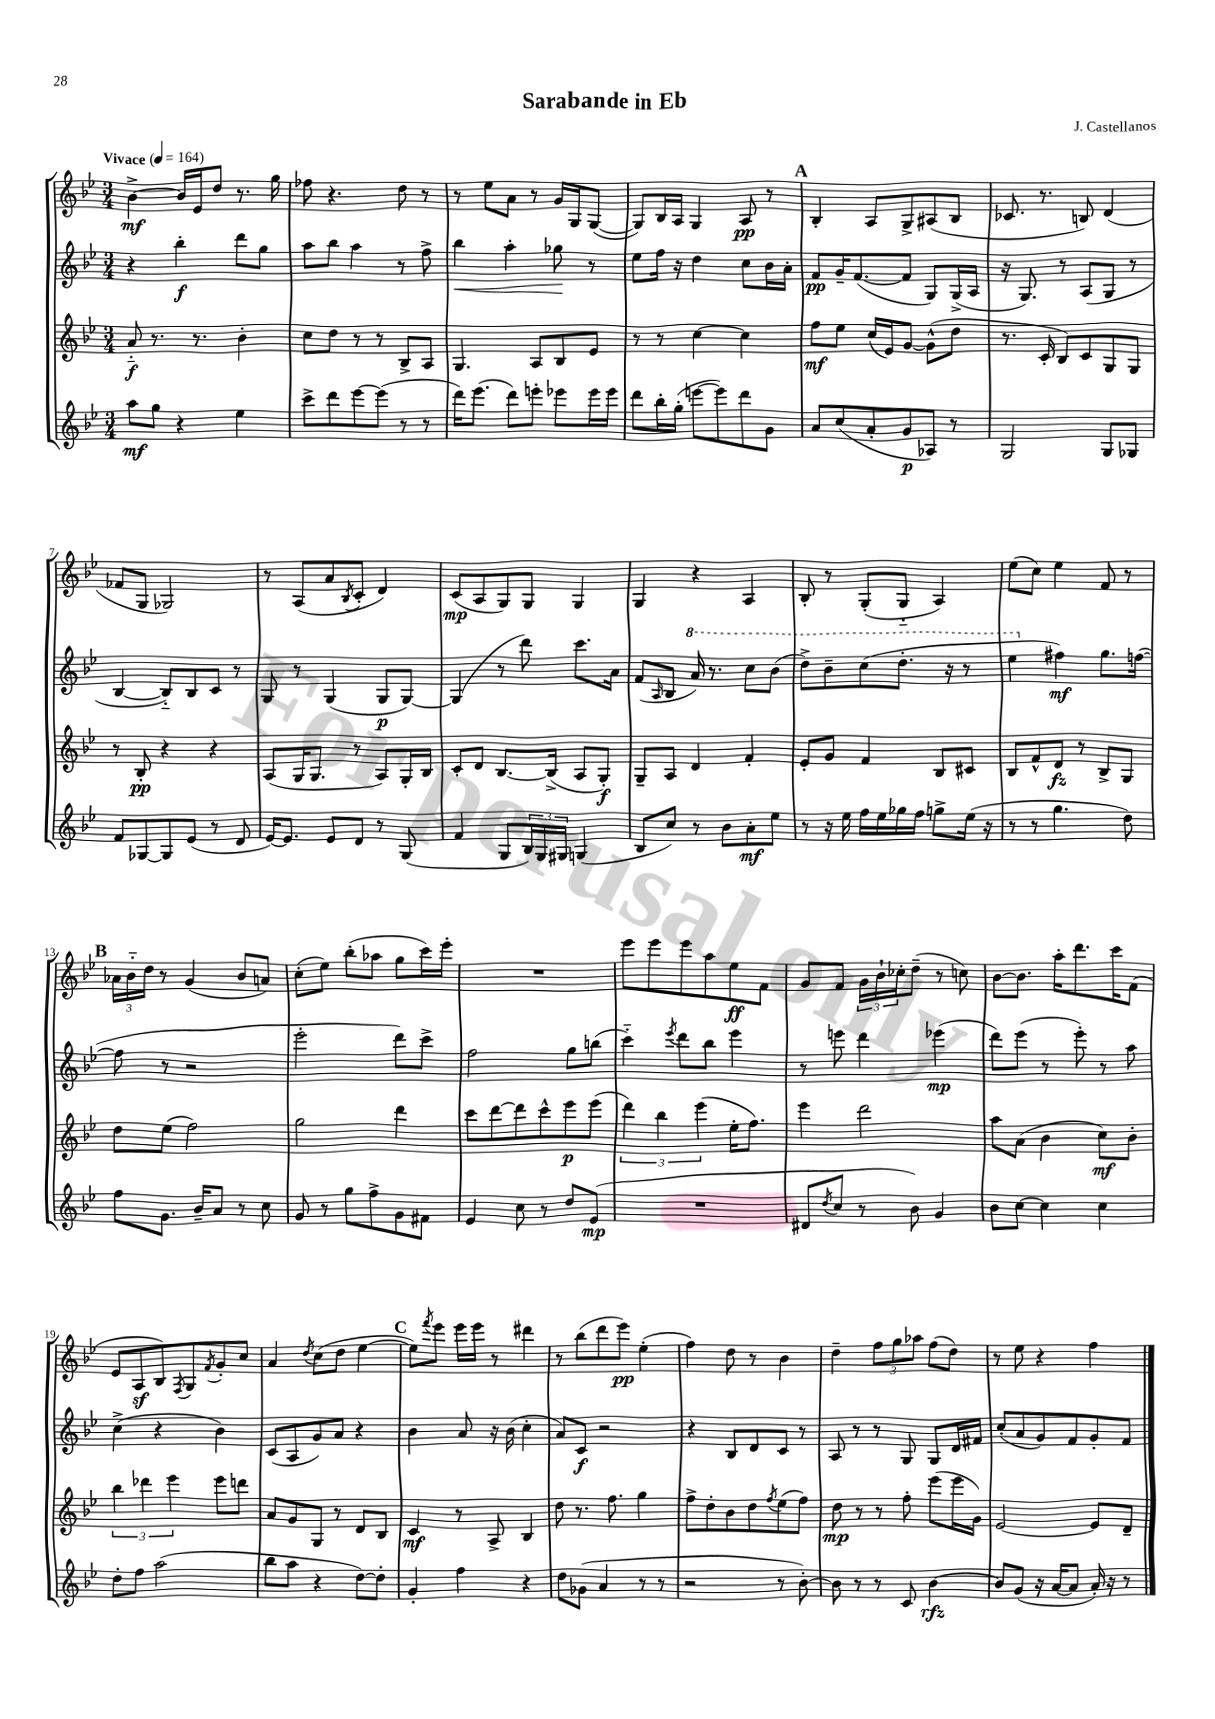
\header { title = "Sarabande in Eb" composer = "J. Castellanos" }
<<
\new StaffGroup <<
\new Staff = "s0" {
    \clef treble \key bes \major \numericTimeSignature \time 3/4 \tempo "Vivace" 4 = 164
    bes'4~->\mf bes'16 ees'16 d''8 r8. g''16 |
    fes''8 r4. d''8 r8 |
    r8 ees''8 a'8 r8 g'16 g16 g8~( |
    g8) bes16 a16 g4 a8\pp r8 |
    \mark \markup { \bold "A" } bes4-. a8 g8-> ais8( bes8 |
    ces'8. r8. b8) d'4( |
    fes'8 g8 ges2) |
    r8 a8( a'8 \acciaccatura { bes8 } c'8-. d'4) |
    c'8\mp( a8 g8) g8 g4 |
    g4 r4 a4 |
    bes8-. r8 g8-.( g8-_ a4) |
    ees''8( c''8) ees''4 f'8 r8 |
    \mark \markup { \bold "B" } \tuplet 3/2 { aes'16 bes'16-_ d''16 } r8 g'4( bes'8 a'8) |
    c''8-.( ees''8) bes''8-.( aes''8 g''8 c'''16) ees'''16-. |
    R2. |
    ees'''8 ees'''8 ees'''8 a''8 ees''8\ff f'8 |
    g'8 f'8 \tuplet 3/2 { g'16 bes'16-! ces''16-. } d''8--( r8 c''8) |
    bes'8~ bes'8. a''16-. d'''8. c'''16 f'8( |
    ees'8 a8\sf bes8) \acciaccatura { f8 } g8 \acciaccatura { f'8 } g'8-. c''8 |
    a'4 \acciaccatura { d''8 } c''8( d''8 ees''4~ |
    \mark \markup { \bold "C" } ees''8) \acciaccatura { f'''8 } ees'''8 ees'''16 ees'''16 r8 dis'''4 |
    r8 bes''8( d'''8 ees'''8\pp) ees''4-.( |
    f''4) d''8 r8 bes'4 |
    d''4-- \tuplet 3/2 { f''8 g''8 aes''8 } f''8( d''8) |
    r8 ees''8 r4 f''4 \bar "|." |
}
\new Staff = "s1" {
    \clef treble \key bes \major \numericTimeSignature \time 3/4
    r4 bes''4-.\f d'''8 g''8 |
    a''8 bes''8 a''4 r8 f''8-> |
    bes''4\< a''4-. ges''8\! r8 |
    ees''8 f''16 r16 d''4 c''8 bes'16 a'16-. |
    \mark \markup { \bold "A" } f'8\pp g'16-- f'8.~( f'8 g8) g16->( a16 |
    r16 g8.) r8 a8( g8 r8 |
    bes4~ bes8-_) bes8 c'8 r8 |
    g8 r8 g4( g8\p g8~) |
    g4( r8 d'''8) c'''8. a'16 |
    f'8( \grace { a16 } bes8 \ottava #1 a''16) r8. c'''8 bes''8( |
    d'''8->) bes''8-- c'''8( d'''8.-. r16 r8 |
    ees'''4 \ottava #0 fis''4\mf) g''8. f''16~( |
    \mark \markup { \bold "B" } f''8 r8 r2 |
    ees'''2-. d'''8) c'''8-> |
    f''2 g''8 b''8( |
    c'''4-_) \acciaccatura { ees'''8 } d'''8 bes''8 ees'''4 |
    r8 e'''8 d'''4 ees'''4\mp( |
    d'''8) ees'''8( r8 ees'''8-.) r8 a''8 |
    c''4->( r4 bes'4) |
    c'8( a8 g'8) a'8 r4 |
    \mark \markup { \bold "C" } bes'4 a'8 r16 bes'16( c''4-. |
    a'8) c'8\f r2 |
    r4 bes8 d'8 c'8 r8 |
    a8 r8 r8 g8 g8 d'16 fis'16 |
    c''8-.( a'8 g'8) f'8 g'8-. f'8 \bar "|." |
}
\new Staff = "s2" {
    \clef treble \key bes \major \numericTimeSignature \time 3/4
    a'8-_\f r8. r8. bes'4-. |
    c''8 d''8 r8 r8 bes8-> a8 |
    g4. a8 bes8 ees'8 |
    r8 r8 c''4~ c''4 |
    \mark \markup { \bold "A" } f''8\mf ees''8 c''16( ees'16) g'8~ g'8-^( d''8 |
    r8. c'16-. bes8) c'8 g8 g8 |
    r8 bes8-.\pp r4 r4 |
    a8( g16 g8. r8 a8) g16-. bes16 |
    c'8-. d'8 bes8.~ bes16->( a8 g8-.\f) |
    g8-- a8 d'4 f'4-. |
    ees'8-. g'8 f'4 bes8 cis'8 |
    bes8 f'8-^ d'8\fz r8 bes8-> g8 |
    \mark \markup { \bold "B" } d''8 ees''8( f''2) |
    g''2 d'''4 |
    c'''8 d'''8~ d'''8 c'''8-^ ees'''8\p ees'''8( |
    \tuplet 3/2 { d'''4) bes''4 ees'''4( } ees''16-. f''8.) |
    ees'''4 d'''2 |
    a''8 a'8( bes'4 c''8\mf) bes'8-. |
    \tuplet 3/2 { bes''4 des'''4 ees'''4 } ees'''8 d'''8 |
    a'8 g'8 g8 r8 d'8 bes8 |
    \mark \markup { \bold "C" } c'4\mf r8 a8-> bes4 |
    d''8 r8. f''8. g''4 |
    f''8-> d''8-. bes'8 d''8 \acciaccatura { f''8 } ees''8( f''8) |
    d''8\mp r8 r8 f''8-. ees'''8( ees'''16 g'16) |
    ees'2~ ees'8 d'8-- \bar "|." |
}
\new Staff = "s3" {
    \clef treble \key bes \major \numericTimeSignature \time 3/4
    a''8\mf g''8 r4 ees''4 |
    c'''8-> d'''8 ees'''8~ ees'''8( r8 r8 |
    d'''16) ees'''8.( d'''8) e'''8-. ees'''8 ees'''16 ees'''16 |
    d'''8 bes''16-. g''16-.( e'''8~ e'''8) d'''8 g'8 |
    \mark \markup { \bold "A" } a'8 c''8( a'8-. g'8\p aes8) r8 |
    g2 g8 ges8 |
    f'8 ges8~ ges8 ees'8( r8 d'8 |
    ees'16~) ees'8. ees'8 d'8 r8 g8( |
    f'4 g8 \tuplet 3/2 { bes16) g16 gis16 } g4( |
    bes8 c''8) r8 bes'8 a'8-.\mf ees''8 |
    r8 r16 ees''16 f''16 ees''16 ges''16 f''16 g''8-> ees''16( r16 |
    r8 r8 g''4. d''8) |
    \mark \markup { \bold "B" } f''8 g'8. bes'16-- a'8 r8 c''8 |
    g'8 r8 g''8 f''8-> g'8 fis'8 |
    ees'4 c''8 r8 d''8 ees'8\mp( |
    R2. |
    dis'8 \acciaccatura { d''8 } c''8 r8 bes'8) g'4 |
    bes'8 c''8~ c''4 c''4 |
    d''8-. f''8 a''2( |
    bes''8 a''8 r4 d''8~) d''8-. |
    \mark \markup { \bold "C" } g'4-. f''4 r4 |
    d''8 ges'8( a'4 r8 r8 |
    r2 r8 bes'8~-.) |
    bes'8 r8 r8 c'8 bes'4~\rfz |
    bes'8 g'8( r16 a'16~ a'8 a'16-.) r16 r8 \bar "|." |
}
>>
>>
